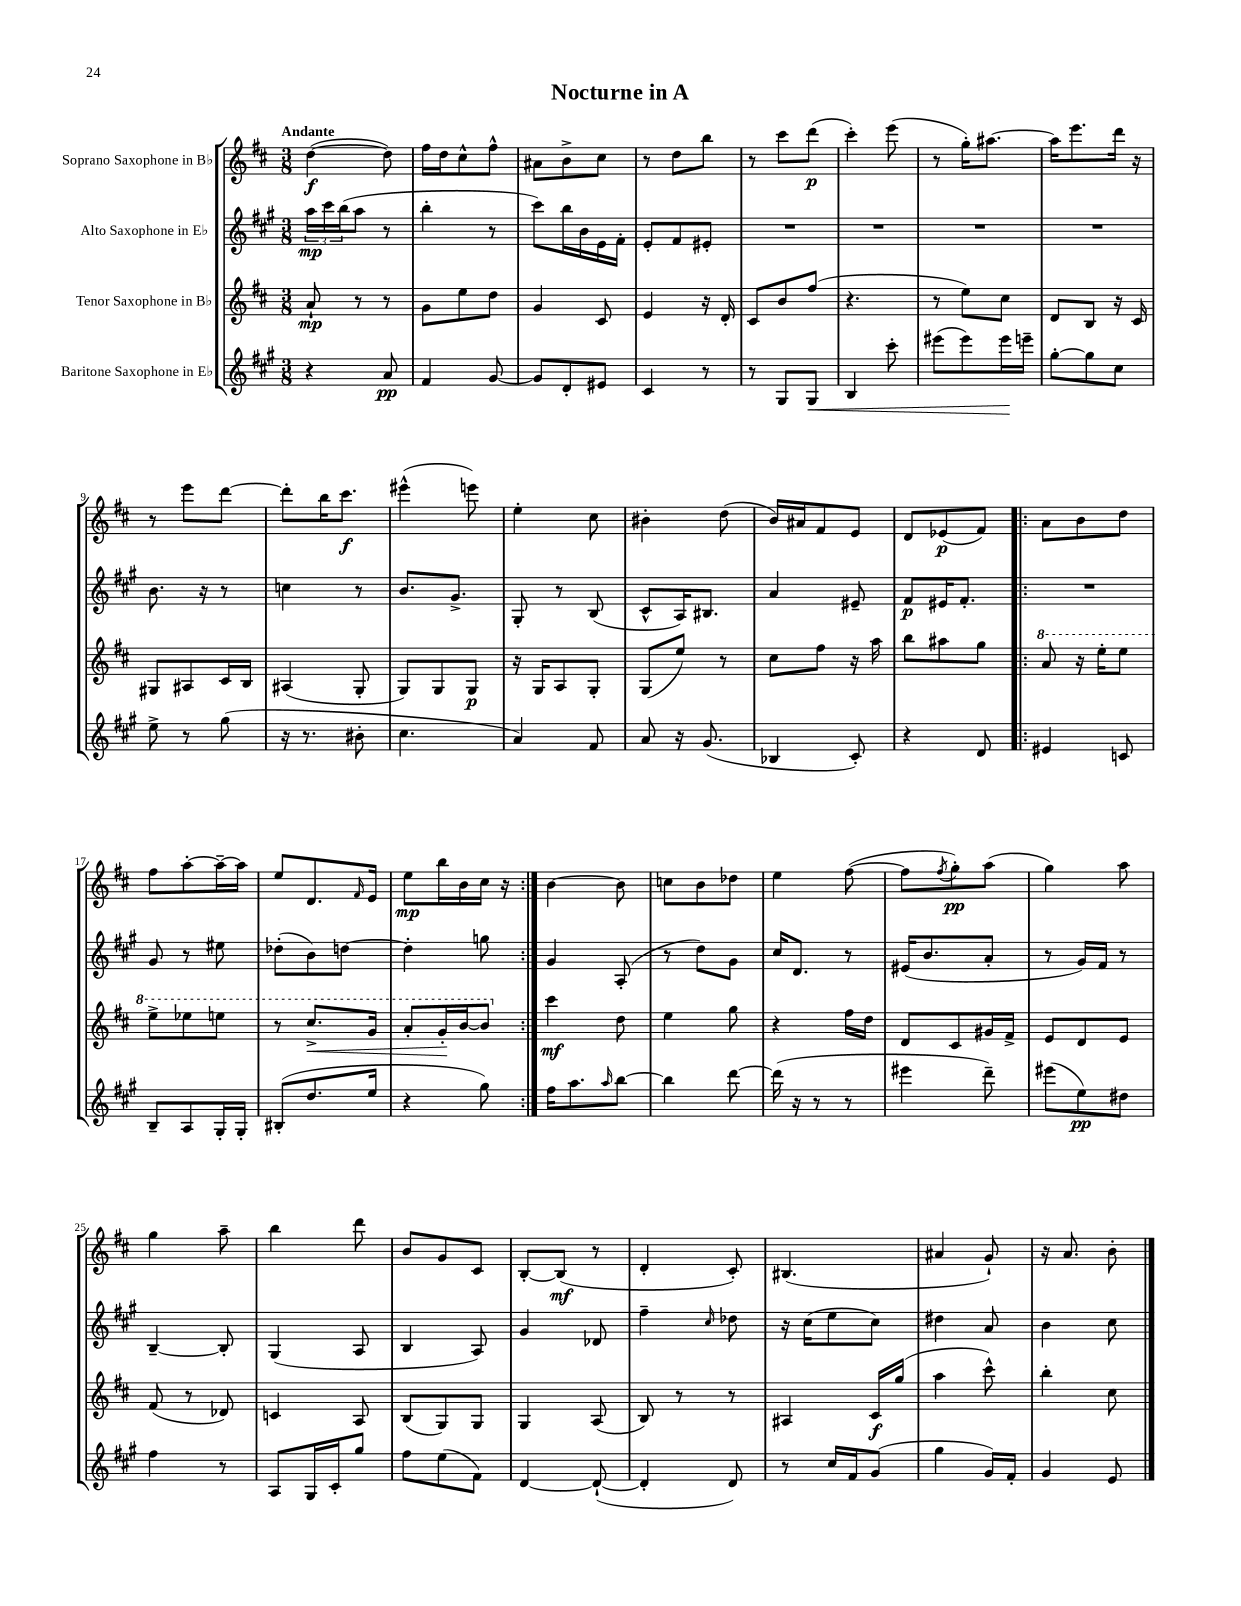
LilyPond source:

\header { title = "Nocturne in A" }
<<
\new StaffGroup <<
\new Staff = "s0" \with { instrumentName = "Soprano Saxophone in Bb" } {
    \clef treble \key d \major \numericTimeSignature \time 3/8 \tempo "Andante"
    d''4~\f( d''8) |
    fis''16 d''16 cis''8-^ fis''8-^ |
    ais'8 b'8-> cis''8 |
    r8 d''8 b''8 |
    r8 cis'''8 d'''8\p( |
    cis'''4-.) e'''8( |
    r8 g''16-.) ais''8.~ |
    ais''16 e'''8. d'''16 r16 |
    r8 e'''8 d'''8~ |
    d'''8-. b''16 cis'''8.\f |
    eis'''4-^( e'''8) |
    e''4-. cis''8 |
    bis'4-. d''8( |
    b'16) ais'16 fis'8 e'8 |
    d'8 ees'8\p( fis'8) |
    \repeat volta 2 { a'8 b'8 d''8 |
    fis''8 a''8~-. a''16~-- a''16 |
    e''8 d'8. \grace { fis'16 } e'16 |
    e''8\mp b''16 b'16 cis''16 r16 | }
    b'4~ b'8 |
    c''8 b'8 des''8 |
    e''4 fis''8~( |
    fis''8 \acciaccatura { fis''8 } g''8-.\pp) a''8( |
    g''4) a''8 |
    g''4 a''8-- |
    b''4 d'''8 |
    b'8 g'8 cis'8 |
    b8~-. b8\mf( r8 |
    d'4-. cis'8-.) |
    bis4.( |
    ais'4 g'8-!) |
    r16 a'8. b'8-. \bar "|." |
}
\new Staff = "s1" \with { instrumentName = "Alto Saxophone in Eb" } {
    \clef treble \key a \major \numericTimeSignature \time 3/8
    \tuplet 3/2 { a''16\mp cis'''16 b''16( } a''8 r8 |
    b''4-. r8 |
    cis'''8) b''16 b'16 e'16 fis'16-. |
    e'8-. fis'8 eis'8-. |
    R4. |
    R4. |
    R4. |
    R4. |
    b'8. r16 r8 |
    c''4 r8 |
    b'8. gis'8.-> |
    gis8-. r8 b8( |
    cis'8-^ a16) bis8. |
    a'4 eis'8-- |
    fis'8\p eis'16 fis'8.-. |
    \repeat volta 2 { R4. |
    gis'8 r8 eis''8 |
    des''8-.( b'8) d''8~ |
    d''4-. g''8 | }
    gis'4 a8-.( |
    r8 d''8) gis'8 |
    cis''16 d'8. r8 |
    eis'16( b'8. a'8-. |
    r8 gis'16) fis'16 r8 |
    b4~-- b8-. |
    gis4( a8 |
    b4 a8) |
    gis'4 des'8 |
    fis''4-- \grace { cis''16 } des''8 |
    r16 cis''16( e''8 cis''8) |
    dis''4 a'8 |
    b'4 cis''8 \bar "|." |
}
\new Staff = "s2" \with { instrumentName = "Tenor Saxophone in Bb" } {
    \clef treble \key d \major \numericTimeSignature \time 3/8
    a'8-!\mp r8 r8 |
    g'8 e''8 d''8 |
    g'4 cis'8 |
    e'4 r16 d'16-. |
    cis'8 b'8 fis''8( |
    r4. |
    r8 e''8) cis''8 |
    d'8 b8 r16 cis'16 |
    gis8 ais8 cis'16 b16 |
    ais4( g8-. |
    g8) g8 g8\p |
    r16 g16 a8 g8-. |
    g8( e''8) r8 |
    cis''8 fis''8 r16 a''16 |
    b''8 ais''8 g''8 |
    \repeat volta 2 { \ottava #1 a''8 r16 e'''16-. e'''8 |
    e'''8-> ees'''8 e'''8 |
    r8 cis'''8.->\< g''16 |
    a''8-. g''16-.\! b''16~ b''8 \ottava #0 | }
    cis'''4\mf d''8 |
    e''4 g''8 |
    r4 fis''16 d''16 |
    d'8 cis'8 gis'16 fis'16-> |
    e'8 d'8 e'8 |
    fis'8( r8 des'8) |
    c'4 a8 |
    b8( g8) g8 |
    g4 a8( |
    b8) r8 r8 |
    ais4 cis'16\f g''16( |
    a''4 cis'''8-^) |
    b''4-. cis''8 \bar "|." |
}
\new Staff = "s3" \with { instrumentName = "Baritone Saxophone in Eb" } {
    \clef treble \key a \major \numericTimeSignature \time 3/8
    r4 a'8\pp |
    fis'4 gis'8~ |
    gis'8 d'8-. eis'8 |
    cis'4 r8 |
    r8 gis8 gis8\< |
    b4 cis'''8-. |
    eis'''8( eis'''8) eis'''16\! e'''16-- |
    gis''8~-. gis''8 cis''8 |
    e''8-> r8 gis''8( |
    r16 r8. bis'8-. |
    cis''4. |
    a'4) fis'8 |
    a'8 r16 gis'8.( |
    bes4 cis'8-.) |
    r4 d'8 |
    \repeat volta 2 { eis'4 c'8 |
    b8-- a8 gis16-. gis16-. |
    bis8-.( d''8. e''16 |
    r4 gis''8) | }
    fis''16 a''8. \grace { a''16 } b''8~ |
    b''4 d'''8~ |
    d'''16( r16 r8 r8 |
    eis'''4 d'''8--) |
    eis'''8( e''8\pp) dis''8 |
    fis''4 r8 |
    a8 gis16 cis'16-. gis''8 |
    fis''8 e''8( fis'8) |
    d'4~ d'8~-!( |
    d'4-. d'8) |
    r8 cis''16 fis'16 gis'8( |
    gis''4 gis'16) fis'16-. |
    gis'4 e'8 \bar "|." |
}
>>
>>
